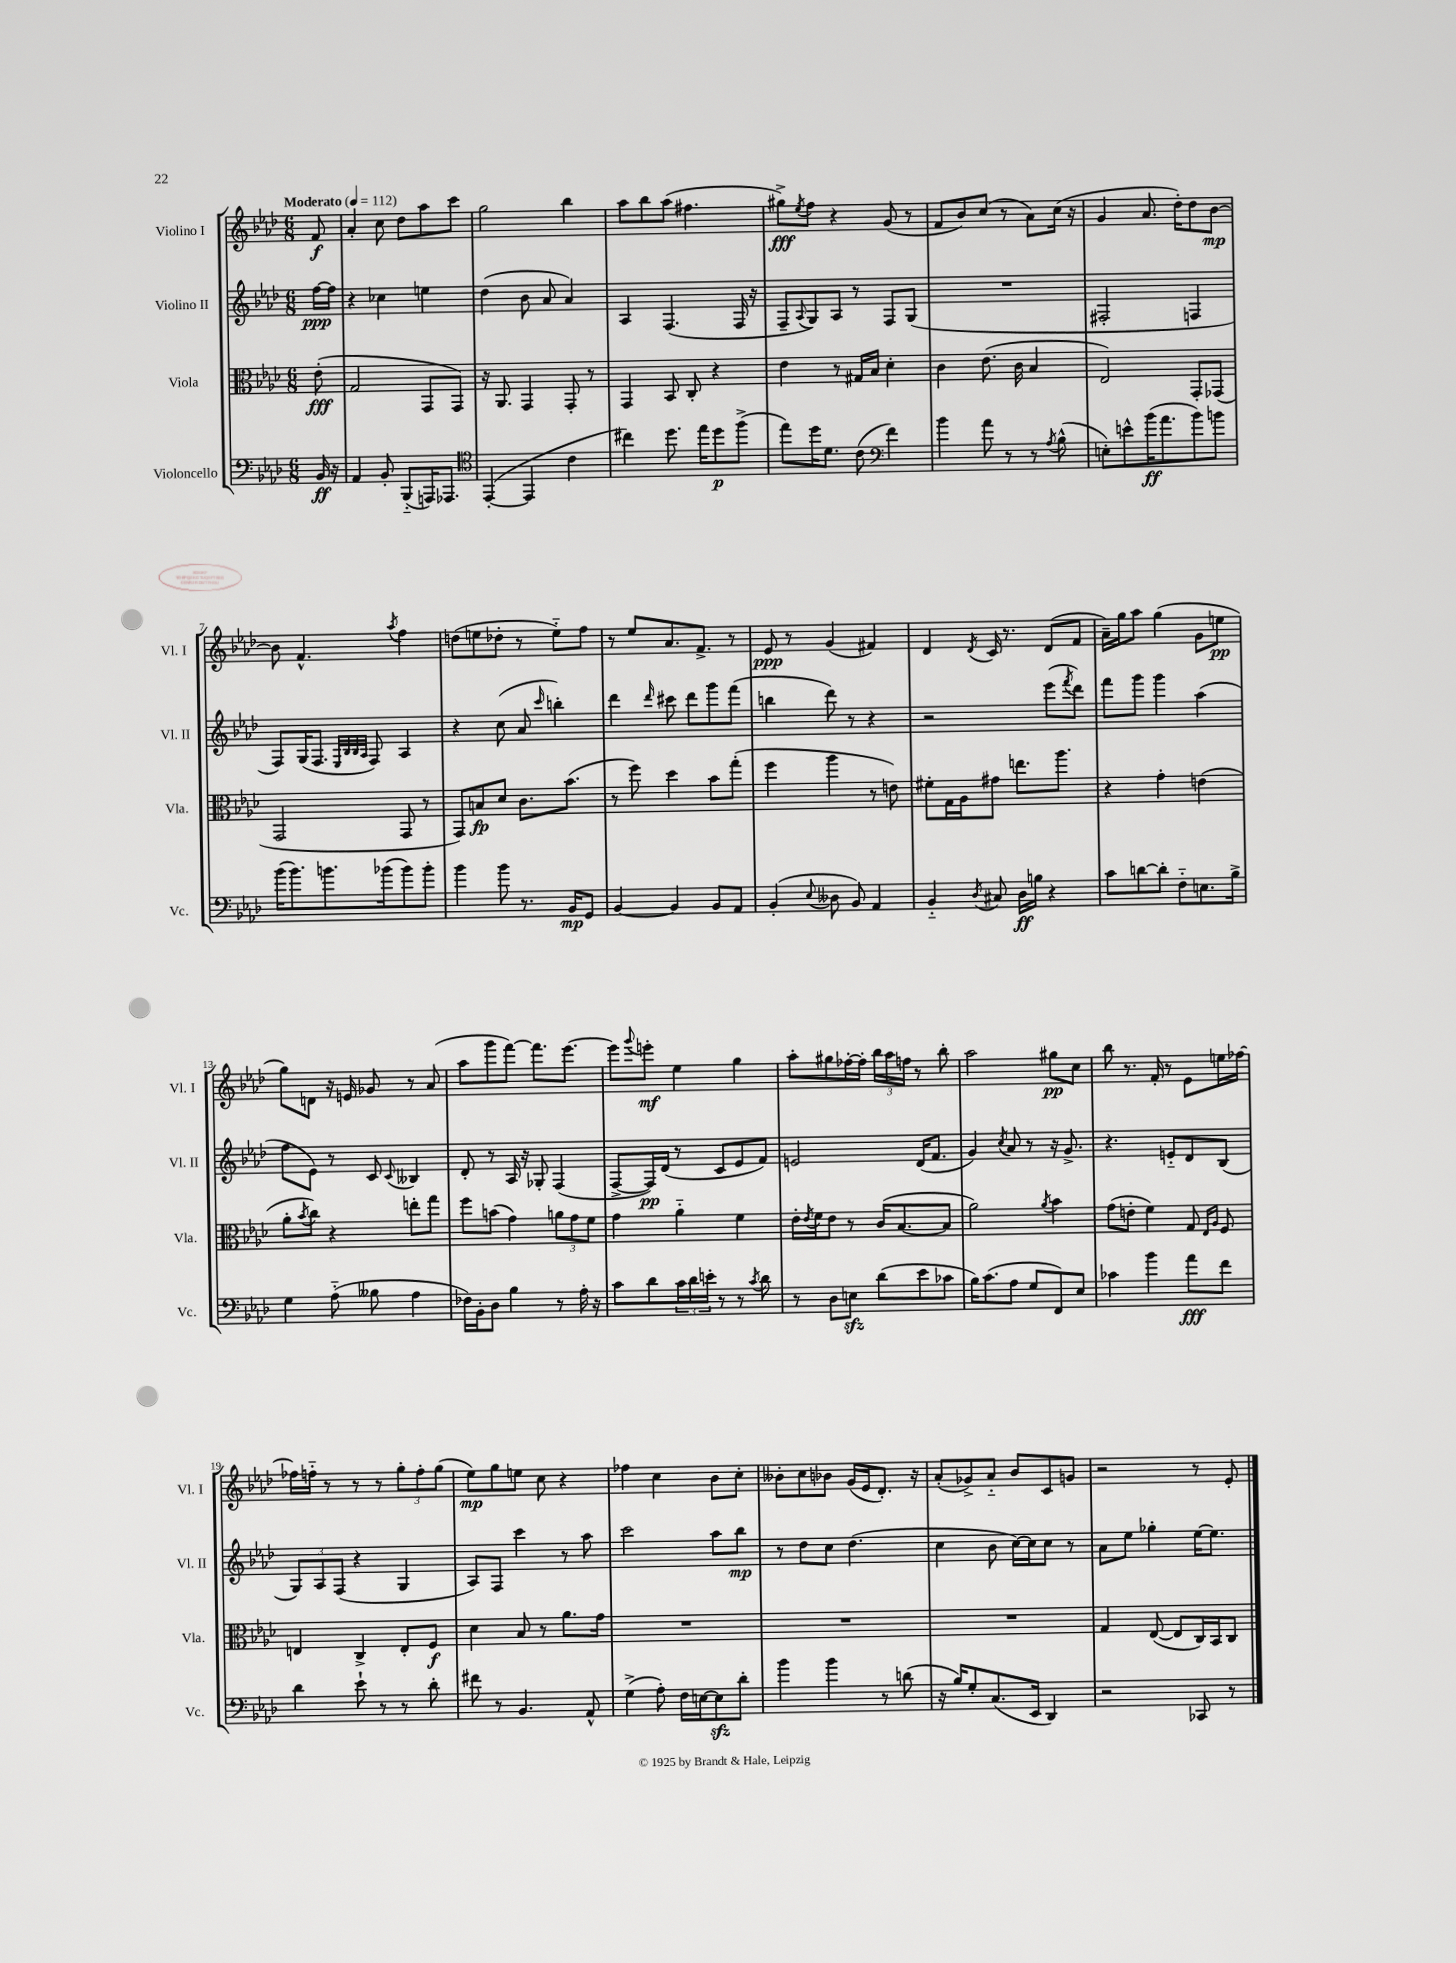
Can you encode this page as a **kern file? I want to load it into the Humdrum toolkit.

**kern	**kern	**kern	**kern
*staff4	*staff3	*staff2	*staff1
*clefF4	*clefC3	*clefG2	*clefG2
*k[b-e-a-d-]	*k[b-e-a-d-]	*k[b-e-a-d-]	*k[b-e-a-d-]
*M6/8	*M6/8	*M6/8	*M6/8
*MM112	*MM112	*MM112	*MM112
16BB-	(8e-'	[16ff	8f
16r	.	16ff]	.
=	=	=	=
4AA-	2G	4r	4a-'
8BB-'	.	4cc-	8cc
(8BBB-'~	.	.	8dd-
16AAA)	8GG	4ee	8aa-
8.AAA-	.	.	.
.	8GG)	.	8ccc
=	=	=	=
*clefC4	*	*	*
([4EE-'	16r	(4dd-	2gg
.	8.AA-	.	.
4EE-]	4GG	8b-	.
.	.	8a-	.
4c	8GG'	4a-)	4bb-
.	8r	.	.
=	=	=	=
4cc#)	4GG	4A-	8aa-
.	.	.	8bb-
8.dd-	8BB-	(4.F	(8aa-
.	8C'	.	4.ff#
16ee-	.	.	.
8dd-	4r	.	.
(8ff^	.	16F	.
.	.	16r	.
=	=	=	=
8ee-)	4e-	8F~	8gg#^)
.	.	8qqA-	8qee-
16dd-	.	8G)	8ff
8.d-	.	.	.
.	8r	8A-	4r
(8c	16G#	8r	.
.	16B-	.	.
*clefF4	*	*	*
4f)	4d-'	8F	(8g
.	.	(8G	8r
=	=	=	=
4b-	4c	2.r	8f
.	.	.	8b-)
8a-	(8.e-	.	(8cc
8r	.	.	8r
.	16c	.	.
8r	4B-	.	8a-)
8qA-	.	.	.
(8B-^^	.	.	(16cc
.	.	.	16r
=	=	=	=
8E')	2E-)	2F#'	4g
8e^^	.	.	.
(16b-	.	.	8.a-
8.a-	.	.	.
.	.	.	16dd-')
8b-)	8GG'	4F	8dd-
8b	(8GG-	.	[8b-
=	=	=	=
(16b-	2GG	8F)	8b-]
8.b-)	.	.	.
.	.	(16G	4.f^^
.	.	8.F	.
8.b	.	.	.
.	.	32qqE-	.
.	.	32qqB-	.
.	.	32qqB-	.
.	.	32qqA-	.
.	.	8F)	.
(16b-	.	.	.
.	.	.	8qaa-
8b-)	8GG	4A-	4ff
8b-'	8r	.	.
=	=	=	=
4b-	8GG)	4r	(8dd
.	8B	.	8ee
8b-	8d-	(8cc	8dd-'
8.r	8.c	8a-	8r
.	.	16qqccc	.
.	.	4bb')	8ee'~)
16BB-	(8.b-	.	.
8GG	.	.	8ff
=	=	=	=
[4BB-	8r	4ddd-	8r
.	8ff)	.	8ee-
.	.	16qqddd-	.
4BB-]	4dd-	8ccc#	8.a-
.	.	8ddd-	.
.	.	.	8.f^
8BB-	8b-	8ggg	.
8AA-	(8gg'	(8fff	8r
=	=	=	=
(4BB-'	4ff	4bb	8e-
.	.	.	8r
8qqE-	.	.	.
8D--	4aa-	8ddd-)	(4g
8BB-)	.	8r	.
4AA-	8r	4r	4f#)
.	8e)	.	.
=	=	=	=
4BB-'~	8f#'	2r	4d-
.	16G	.	.
.	16A-	.	.
8qD-	.	.	8qd-
8C#	8g#	.	16c
.	.	.	8.r
16D-	8.ee	.	.
16B	.	.	.
4r	.	(8eee-	(8d-
.	8.aa-	.	.
.	.	8qfff	.
.	.	8ddd-)	8f
=	=	=	=
8c	4r	8fff	16a-~)
.	.	.	16gg
[8d	.	8ggg	8aa-
8d']	4g'	4ggg	(4gg
8F'~	.	.	.
8.E	(4e	(4aa-	8g
.	.	.	8ee
16B-^	.	.	.
=	=	=	=
4G	8a-'	8ff	8gg)
.	8qb-	.	.
.	8cc)	8e-)	8d
(8A-'~	4r	8r	16r
.	.	.	16e
8B--	.	8c	8g-
.	.	8qqc	.
4A-	8ee'	4B--	8r
.	8gg	.	(8a-
=	=	=	=
16F-)	8ff	8d-'	8aa-
16BB-'	.	.	.
8D-	(8b	8r	8ggg
4B-	4g)	16A-	[8fff)
.	.	16r	.
.	.	8G-'	8.fff]
8r	12a	(4F	.
.	.	.	[8.eee-
.	12g	.	.
16A-'	.	.	.
.	12f	.	.
16r	.	.	.
=	=	=	=
8c	4g	[8F^	8eee-]
.	.	.	8qqggg
8d-	.	16F])	8eee'
.	.	(16d-	.
24c	4a-'~	8r	4ee-
24d-	.	.	.
24e'	.	.	.
8r	.	8c	.
8r	4f	8e-	4gg
8qc	.	.	.
8d-	.	8f)	.
=	=	=	=
8r	16e-'	2e	8aa-'
.	8qe-	.	.
.	16f	.	.
8D-	8e-	.	8gg#
8E	8r	.	[16ff-'
.	.	.	16ff-']
(8d-	(16c	.	24bb-
.	.	.	24aa-
.	[8.B-	.	.
.	.	.	24ff
8e-	.	(16d-	8r
.	.	8.f	.
8c-	8B-]	.	8bb-'
=	=	=	=
16B-)	2a-)	4g)	2aa-
(8.c	.	.	.
.	.	8qcc	.
8A-	.	8a-	.
8G	.	8r	.
.	8qa-	.	.
8FF)	4b-	16r	8gg#
.	.	8.g^	.
8E-	.	.	8cc
=	=	=	=
4c-	(8g	4.r	8bb-
.	8e'	.	8.r
4b-	4f)	.	.
.	.	.	16f'
.	.	8e'~	8r
8a-	8G	8d-	8e-
.	16qqE-	.	.
.	16qqA-	.	.
8f	8F	(8B-	16ee
.	.	.	[16ff-
=	=	=	=
4d-	4E	12G)	16ff-]
.	.	.	16ff'~
.	.	12A-	.
.	.	.	8r
.	.	(12F	.
8e-`	4C^	4r	8r
8r	.	.	8r
8r	8E'	4G	12gg'
.	.	.	12ff'
8d-'	8F	.	.
.	.	.	(12gg
=	=	=	=
8f#	4d-	8A-)	8ee-)
8r	.	8F	8gg
4.BB-	8B-	4ccc	8ee
.	8r	.	8cc
.	8.a-	8r	4r
8AA-^^	.	8aa-	.
.	16g	.	.
=	=	=	=
(4G^	2.r	2ccc	4ff-
8A-')	.	.	4cc
16F	.	.	.
[16E	.	.	.
8E]	.	8aa-	8b-
8d-'	.	8bb-	8cc'
=	=	=	=
4b-	2.r	8r	8b--'
.	.	8dd-	8cc
4b-	.	8cc	8b-
.	.	(4.dd-	(16g
.	.	.	16e-
8r	.	.	8.d-')
(8d	.	.	.
.	.	.	16r
=	=	=	=
16r	2.r	4cc	(8a-'
16B-)	.	.	.
8G'	.	.	8g-^)
(8.C	.	8b-	8a-'~
.	.	[16cc)	8b-
16EE-	.	16cc]	.
4DD-)	.	8cc	8c
.	.	8r	8g
=	=	=	=
2r	4G	8a-	2r
.	.	8ee-	.
.	([8E-	4gg-'	.
.	8E-]	.	.
8CC-	16C)	[16ee-	8r
.	16BB-	8.ee-]	.
8r	8C	.	8e-'
==	==	==	==
*-	*-	*-	*-
